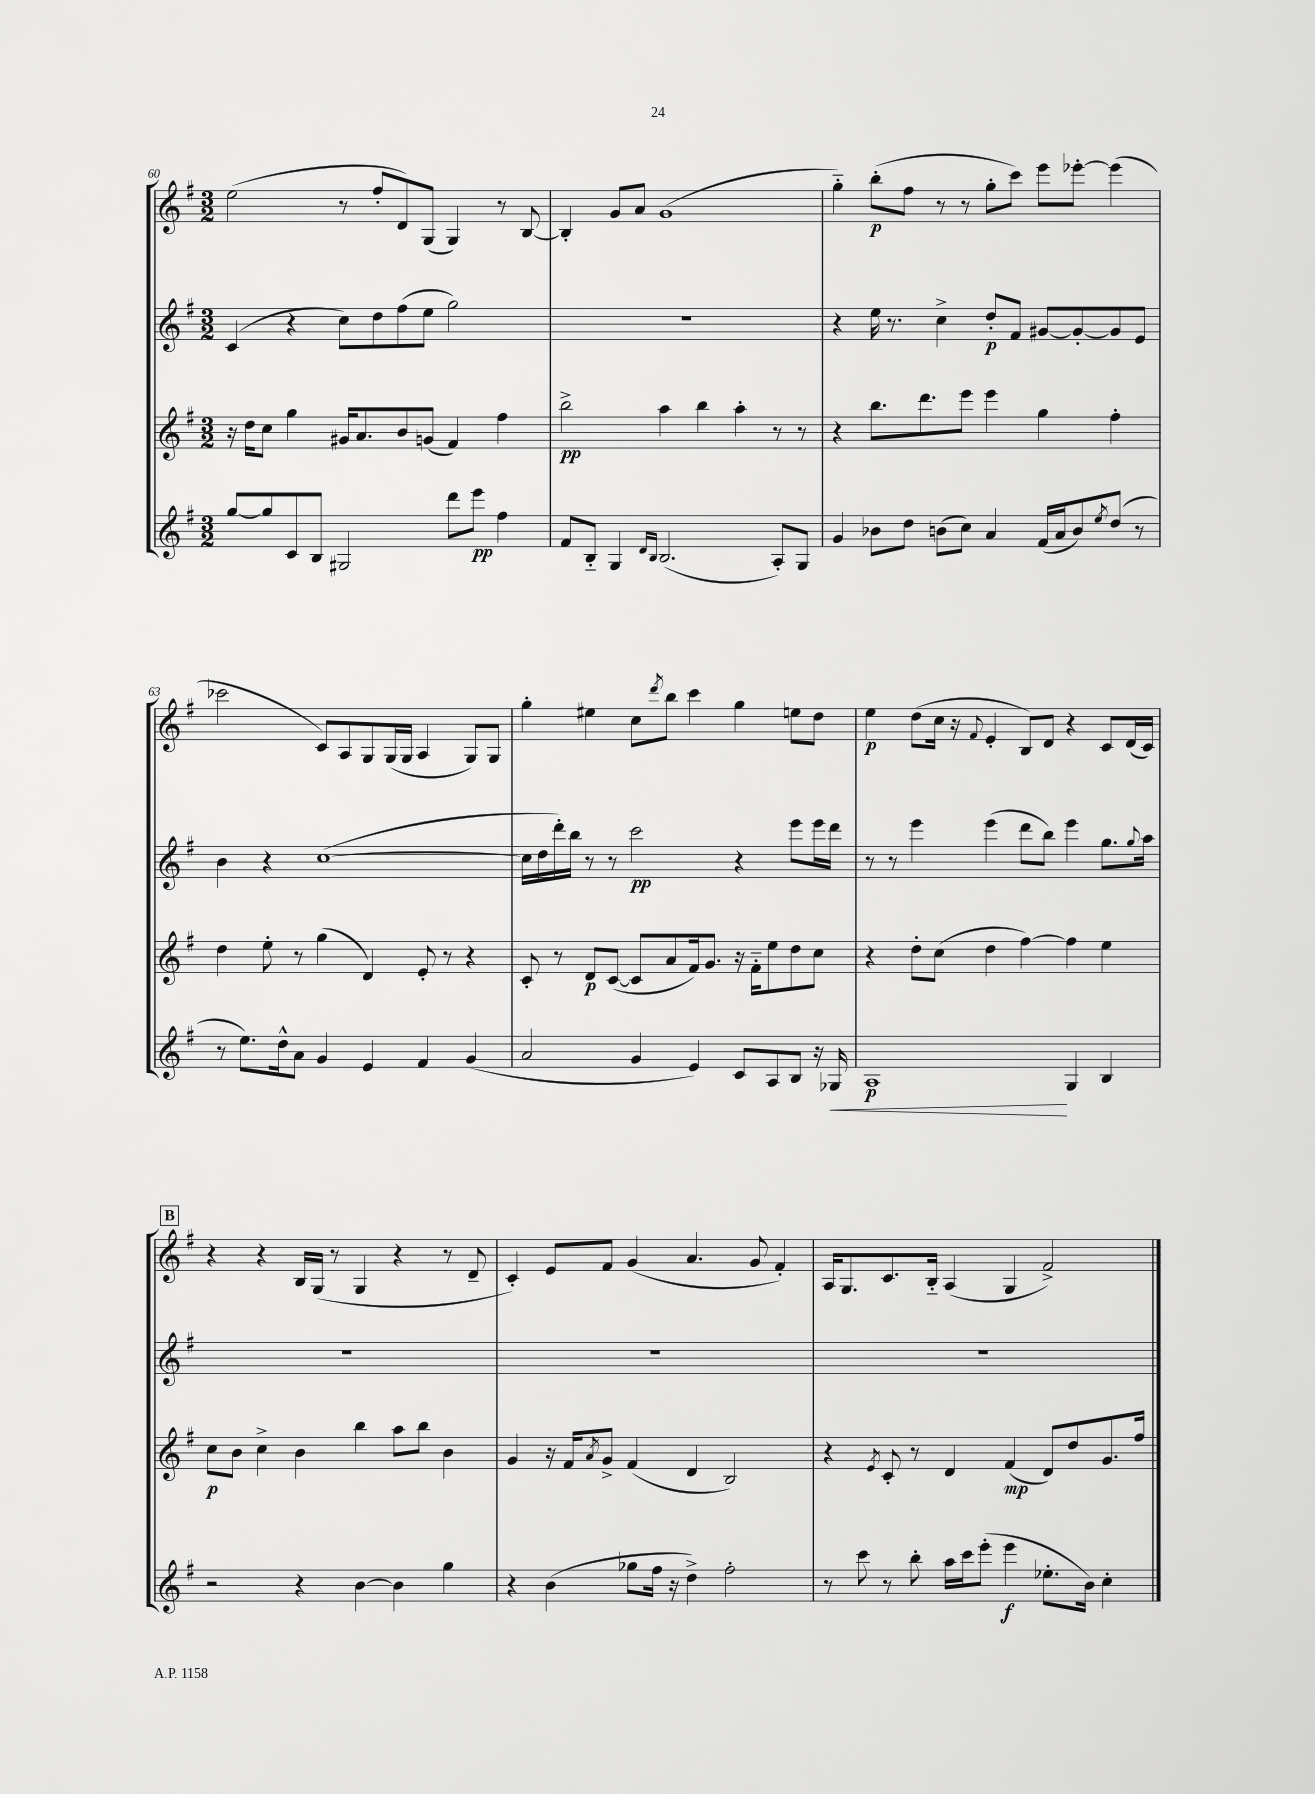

**kern	**kern	**kern	**kern
*staff4	*staff3	*staff2	*staff1
*clefG2	*clefG2	*clefG2	*clefG2
*k[f#]	*k[f#]	*k[f#]	*k[f#]
*M3/2	*M3/2	*M3/2	*M3/2
[8gg	16r	(4c	(2ee
.	16dd	.	.
8gg]	8cc	.	.
8c	4gg	4r	.
8B	.	.	.
2G#	16g#	8cc)	8r
.	8.a	.	.
.	.	8dd	8ff#'
.	8b	(8ff#	8d)
.	(8g	8ee	(8G
8ddd	4f#)	2gg)	4G)
8eee	.	.	.
4ff#	4ff#	.	8r
.	.	.	[8B
=	=	=	=
8f#	2bb^	1.r	4B']
8B'~	.	.	.
4G	.	.	8g
.	.	.	8a
16qqd	.	.	.
16qqB	.	.	.
(2.B	4aa	.	(1g
.	4bb	.	.
.	4aa'	.	.
8A')	8r	.	.
8G	8r	.	.
=	=	=	=
4g	4r	4r	4gg'~)
8b-	8.bb	16ee	(8bb'
.	.	8.r	.
8dd	.	.	8ff#
.	8.ddd	.	.
(8b	.	4cc^	8r
8cc)	8eee	.	8r
4a	4eee	8dd'	8gg'
.	.	8f#	8ccc)
(16f#	4gg	[8g#	8eee
16a	.	.	.
8b)	.	8g#'_	[8eee-'
8qee	.	.	.
(8dd	4ff#'	8g#]	(4eee-]
8r	.	8e	.
=	=	=	=
8r	4dd	4b	2ccc-
8.ee)	.	.	.
.	8ee'	4r	.
16dd^^	.	.	.
8a	8r	.	.
4g	(4gg	([1cc	8c)
.	.	.	8A
4e	4d)	.	8G
.	.	.	(16G
.	.	.	16G
4f#	8e'	.	4A
.	8r	.	.
(4g	4r	.	8G)
.	.	.	8G
=	=	=	=
2a	8c'	16cc]	4gg'
.	.	16dd	.
.	8r	16ddd')	.
.	.	16bb	.
.	8d	8r	4ee#
.	([8c	8r	.
4g	8c]	2ccc	8cc
.	.	.	8qddd
.	8a	.	8bb
4e)	16f#)	.	4ccc
.	8.g	.	.
8c	16r	4r	4gg
.	16f#'~	.	.
8A	8ee	.	.
8B	8dd	8eee	8ee
16r	8cc	16eee	8dd
16G-	.	16ddd	.
=	=	=	=
1A	4r	8r	4ee
.	.	8r	.
.	8dd'	4eee	(8dd
.	(8cc	.	16cc
.	.	.	16r
.	.	.	8qqf#
.	4dd	(4eee	4e'
.	[4ff#)	8ddd	8B)
.	.	8bb)	8d
4G	4ff#]	4eee	4r
4B	4ee	8.gg	8c
.	.	.	(16d
.	.	8qqgg	.
.	.	16aa	16c)
=	=	=	=
2r	8cc	1.r	4r
.	8b	.	.
.	4cc^	.	4r
4r	4b	.	16B
.	.	.	(16G
.	.	.	8r
[4b	4bb	.	4G
4b]	8aa	.	4r
.	8bb	.	.
4gg	4b	.	8r
.	.	.	8d~
=	=	=	=
4r	4g	1.r	4c')
(4b	16r	.	8e
.	16f#	.	.
.	8qa	.	.
.	8g^	.	8f#
8gg-	(4f#	.	(4g
16ff#	.	.	.
16r	.	.	.
4dd^)	4d	.	4.a
2ff#'	2B)	.	.
.	.	.	8g
.	.	.	4f#')
=	=	=	=
8r	4r	1.r	16A
.	.	.	8.G
8ccc	.	.	.
.	8qe	.	.
8r	8c'	.	8.c
8bb'	8r	.	.
.	.	.	16B'~
16aa	4d	.	(4A
16ccc	.	.	.
(8eee'	.	.	.
4eee	(4f#	.	4G
8.ee-'	8d)	.	2f#^)
.	8dd	.	.
16b)	.	.	.
4cc'	8.g	.	.
.	16ff#	.	.
==	==	==	==
*-	*-	*-	*-
